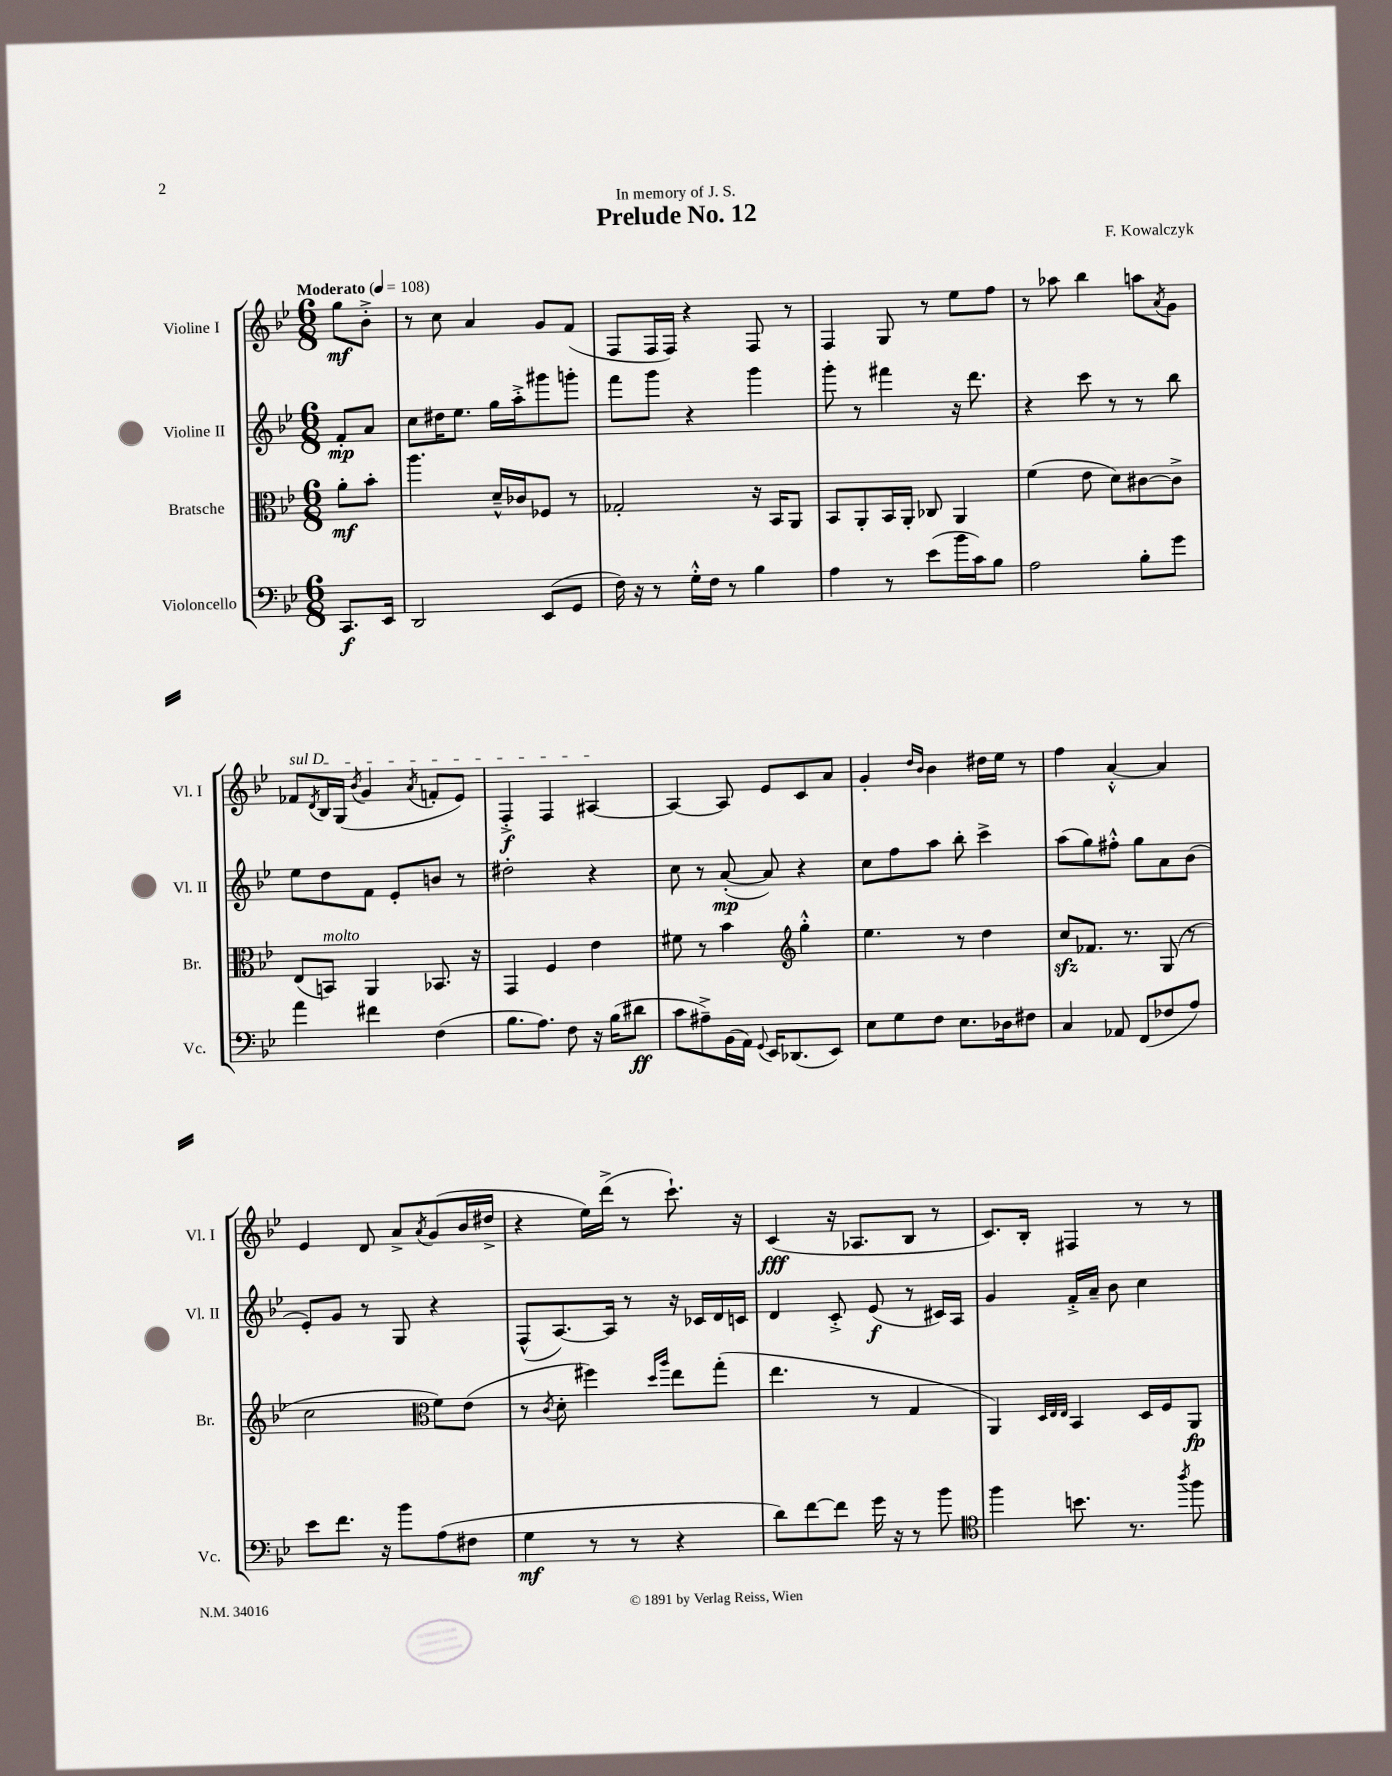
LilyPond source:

\header { title = "Prelude No. 12" composer = "F. Kowalczyk" dedication = "In memory of J. S." }
<<
\new StaffGroup <<
\new Staff = "s0" \with { instrumentName = "Violine I" shortInstrumentName = "Vl. I" } {
    \clef treble \key bes \major \numericTimeSignature \time 6/8 \partial 4 \tempo "Moderato" 4 = 108
    g''8\mf bes'8-.-> |
    r8 c''8 a'4 g'8 f'8( |
    f8 f16 f16) r4 f8 r8 |
    f4 g8 r8 ees''8 f''8 |
    r8 aes''8 bes''4 a''8 \acciaccatura { a'8 } g'8 |
    \once \override TextSpanner.bound-details.left.text = \markup { \italic "sul D" } fes'8\startTextSpan \acciaccatura { d'8 } bes16 g16( \acciaccatura { bes'8 } g'4 \acciaccatura { a'8 } f'8-. ees'8) |
    f4-.->\f f4 ais4~\stopTextSpan |
    ais4~ ais8 ees'8 c'8 a'8 |
    g'4-. \grace { d''16 bes'16 } bes'4 dis''16 ees''16 r8 |
    f''4 a'4~-.-^ a'4 |
    ees'4 d'8 a'8-> \acciaccatura { a'8 } g'8( bes'16 dis''16-> |
    r4 ees''16) d'''16->( r8 c'''8.-!) r16 |
    c'4\fff( r16 aes8. bes8 r8 |
    c'8.) bes16-. fis4 r8 r8 \bar "|." |
}
\new Staff = "s1" \with { instrumentName = "Violine II" shortInstrumentName = "Vl. II" } {
    \clef treble \key bes \major \numericTimeSignature \time 6/8 \partial 4
    f'8-.\mp a'8 |
    c''8 dis''16 ees''8. g''16 a''16-.-> gis'''8 g'''8-. |
    f'''8 g'''8 r4 g'''4 |
    g'''8-. r8 fis'''4 r16 d'''8. |
    r4 c'''8 r8 r8 bes''8 |
    ees''8 d''8 f'8 ees'8-. b'8 r8 |
    dis''2-. r4 |
    c''8 r8 a'8~-.\mp( a'8) r4 |
    c''8 f''8 a''8 bes''8-. c'''4-> |
    a''8( g''8) fis''8-.-^ g''8 a'8 bes'8( |
    ees'8-.) g'8 r8 g8 r4 |
    f8-^( a8.~) a16 r8 r16 ces'16 d'16 c'16 |
    d'4 c'8-.-> ees'8\f( r8 cis'16) a16 |
    g'4 f'16-.-> a'16-- bes'8 c''4 \bar "|." |
}
\new Staff = "s2" \with { instrumentName = "Bratsche" shortInstrumentName = "Br." } {
    \clef alto \key bes \major \numericTimeSignature \time 6/8 \partial 4
    a'8-.\mf bes'8-. |
    a''4. d'16---^ ces'16 fes8 r8 |
    ges2-. r16 bes,16 a,8 |
    bes,8 a,8-. bes,16 a,16-. ces8 a,4 |
    f'4( ees'8 d'8) cis'8~ cis'8-> |
    ees8( b,8^\markup { \italic "molto" }) a,4 bes,8. r16 |
    g,4 f4 ees'4 |
    fis'8 r8 bes'4 \clef treble g''4-.-^ |
    ees''4. r8 d''4 |
    c''8\sfz fes'8. r8. g8( r8 |
    c''2 \clef alto f'8) ees'8( |
    r8 \acciaccatura { c'8 } d'8-. fis''4) \grace { d''16 a''16 } ees''8 g''8-.( |
    ees''4. r8 g4 |
    a,4) \grace { d32 ees32 ees32 } bes,4 d16 f16 a,8\fp \bar "|." |
}
\new Staff = "s3" \with { instrumentName = "Violoncello" shortInstrumentName = "Vc." } {
    \clef bass \key bes \major \numericTimeSignature \time 6/8 \partial 4
    c,8.\f ees,16 |
    d,2 ees,8( g,8 |
    f16) r16 r8 g16-.-^ f16 r8 bes4 |
    a4 r8 ees'8( bes'16 c'16) bes8 |
    a2 bes8-. g'8 |
    a'4 fis'4 f4( |
    bes8. a8.) f8 r16 bes16( dis'8\ff |
    c'8 ais8--->) bes,16( a,16) \appoggiatura { g,8 } ees,16 des,8.( ees,8) |
    ees8 g8 f8 ees8. des16 fis8 |
    c4 aes,8 f,8( fes8 a8) |
    ees'8 f'8. r16 bes'8 a8( fis8 |
    g4\mf r8 r8 r4 |
    d'8) f'8~ f'8 g'16 r16 r8 bes'8 |
    \clef tenor f''4 b'8. r8. \acciaccatura { a''8 } f''8 \bar "|." |
}
>>
>>
\layout { \context { \Score \remove "Bar_number_engraver" } }
